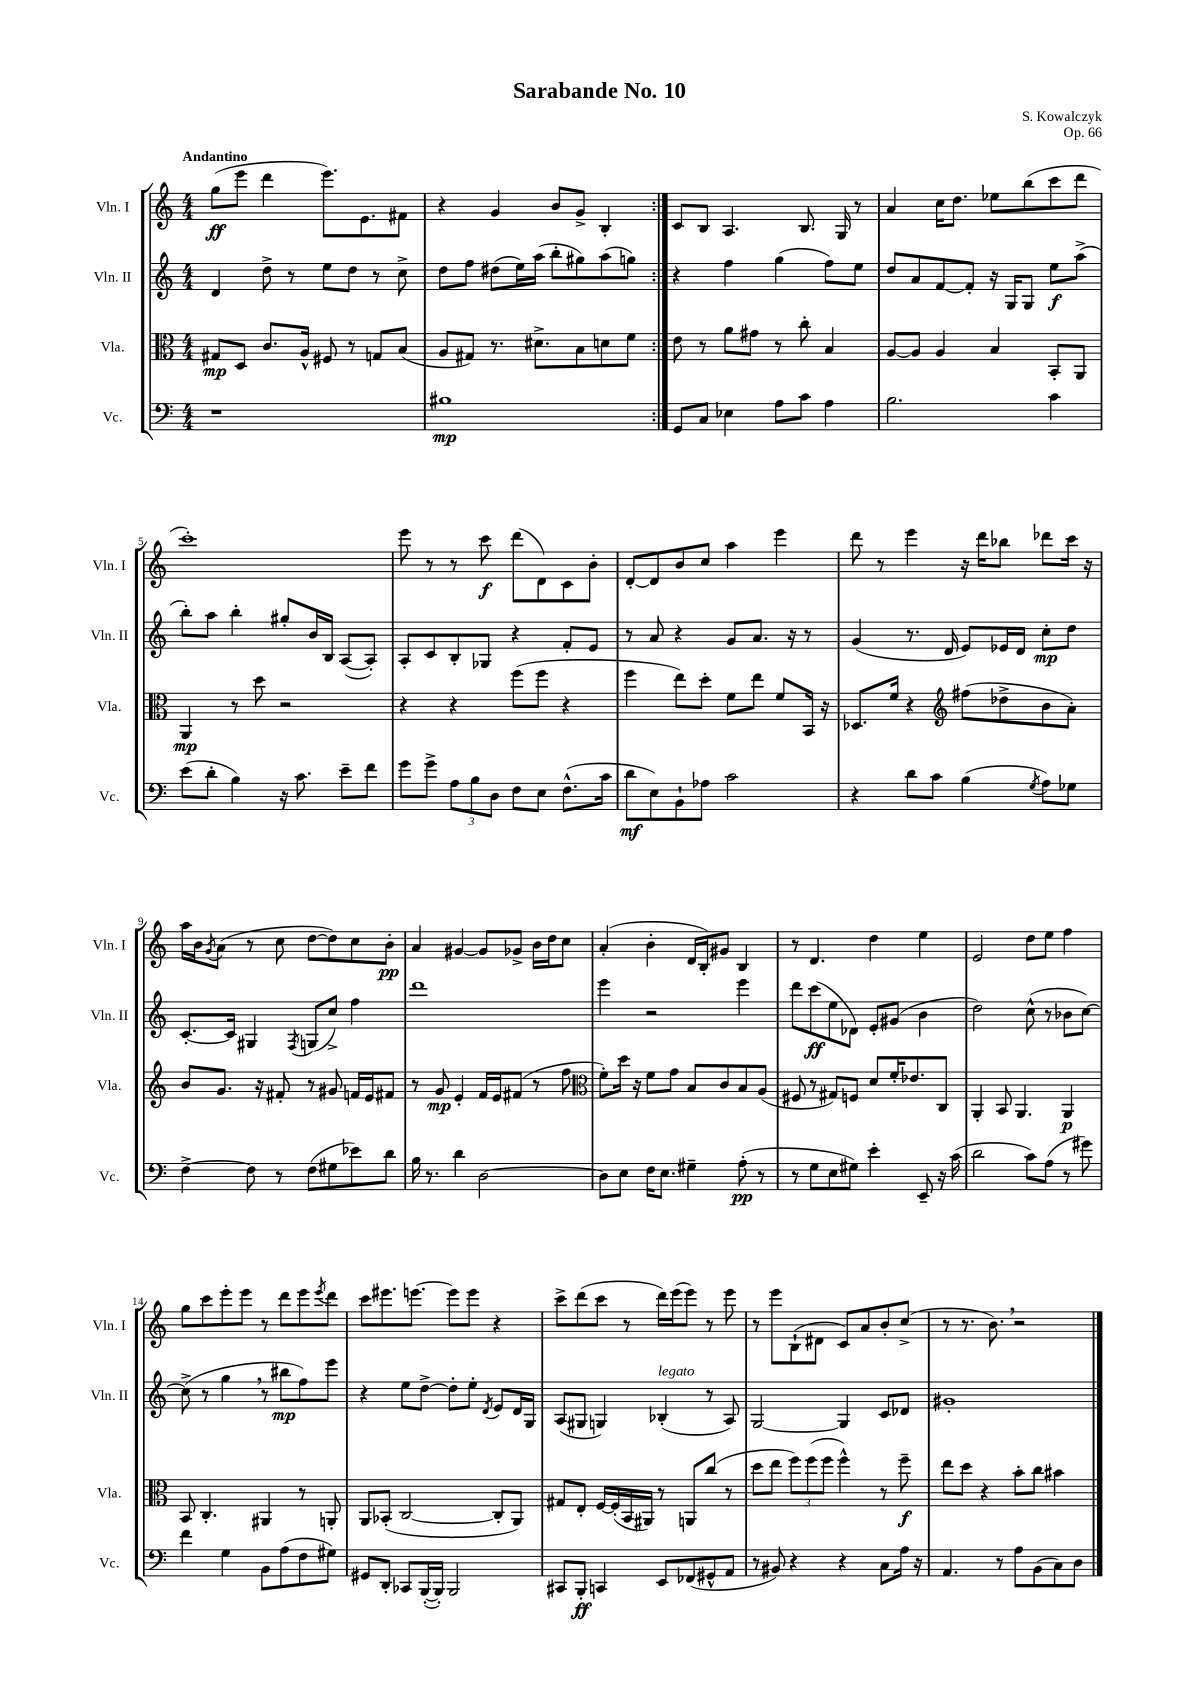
\header { title = "Sarabande No. 10" composer = "S. Kowalczyk" opus = "Op. 66" }
<<
\new StaffGroup <<
\new Staff = "s0" \with { instrumentName = "Vln. I" shortInstrumentName = "Vln. I" } {
    \clef treble \key c \major \numericTimeSignature \time 4/4 \tempo "Andantino"
    \repeat volta 2 { g''8\ff( e'''8 d'''4 e'''8.) e'8. fis'8 |
    r4 g'4 b'8 g'8-> b4-. | }
    c'8 b8 a4. b8. g16 r8 |
    a'4 c''16 d''8. ees''8 b''8( c'''8 d'''8 |
    c'''1-.) |
    e'''8 r8 r8 c'''8\f d'''8( d'8) c'8 b'8-. |
    d'8~-. d'8 b'8 c''8 a''4 e'''4 |
    d'''8 r8 e'''4 r16 d'''16 bes''8 des'''8 c'''16 r16 |
    a''16 b'16 \acciaccatura { g'8 } a'8( r8 c''8 d''8~ d''8) c''8 b'8-.\pp |
    a'4 gis'4~ gis'8 ges'8-> b'16 d''16 c''8 |
    a'4-.( b'4-. d'16 b16-.) gis'8 b4 |
    r8 d'4. d''4 e''4 |
    e'2 d''8 e''8 f''4 |
    g''8 c'''8 e'''8-. e'''8 r8 d'''8 e'''8 \acciaccatura { e'''8 } d'''8 |
    c'''8 eis'''8. e'''8.~ e'''8 e'''8 r4 |
    c'''8-> d'''8( c'''8 r8 d'''16) e'''16( e'''8) r8 e'''8 |
    r8 e'''8 b8-!( dis'8 c'8) a'8 b'8-. c''8->( |
    r8 r8. b'8.) \breathe r2 \bar "|." |
}
\new Staff = "s1" \with { instrumentName = "Vln. II" shortInstrumentName = "Vln. II" } {
    \clef treble \key c \major \numericTimeSignature \time 4/4
    \repeat volta 2 { d'4 d''8-> r8 e''8 d''8 r8 c''8-> |
    d''8 f''8 dis''8( e''16) a''16( b''8-. gis''8) a''8( g''8) | }
    r4 f''4 g''4( f''8) e''8 |
    d''8 a'8 f'8~ f'8-. r16 g16 g8 e''8\f a''8->( |
    b''8-.) a''8 b''4-. gis''8-. b'16 b16 a8~( a8-.) |
    a8-. c'8 b8-. ges8 r4 f'8-. e'8 |
    r8 a'8 r4 g'8 a'8. r16 r8 |
    g'4( r8. d'16 e'8) ees'16 d'16 c''8-.\mp d''8 |
    c'8.~-. c'16 gis4 \acciaccatura { f8 } g8( c''8->) f''4 |
    d'''1 |
    e'''4 r2 e'''4 |
    d'''8 c'''8\ff( e''8 des'8) e'8-. gis'8( b'4 |
    d''2) c''8-^( r8 bes'8 c''8~) |
    c''8->( r8 g''4 \breathe r8 bis''8\mp f''8) e'''8 |
    r4 e''8 d''8~-> d''8-. e''8-. \acciaccatura { d'8 } e'8 d'16 g16 |
    a8( gis8 g4) bes4-.^\markup { \italic "legato" }( r8 a8) |
    g2~ g4 c'8 des'8 |
    gis'1-. \bar "|." |
}
\new Staff = "s2" \with { instrumentName = "Vla." shortInstrumentName = "Vla." } {
    \clef alto \key c \major \numericTimeSignature \time 4/4
    \repeat volta 2 { gis8\mp d8 c'8. a16-^ fis8 r8 g8 b8( |
    a8 gis8) r8. dis'8.-> b8 d'8 f'8 | }
    e'8 r8 a'8 gis'8 r8 c''8-. b4 |
    a8~ a8 a4 b4 b,8-. a,8 |
    a,4\mp r8 d''8 r2 |
    r4 r4 f''8( f''8 r4 |
    f''4 e''8) d''8-. f'8 e''8 f'8 b,16 r16 |
    des8. f'16 r4 \clef treble fis''8( des''8-> b'8 a'8-.) |
    b'8 g'8. r16 fis'8-. r8 gis'8 f'16 e'16 fis'8 |
    r8 g'8\mp e'4-. f'16 e'16 fis'8( r8 f''8 |
    \clef alto f'8-.) d''16 r16 f'8 g'8 b8 c'8 b8 a8( |
    fis8 r8 gis8) f8 d'8 f'16-. ees'8. c8 |
    a,4-. b,8 a,4. a,4\p |
    b,8 c4.-. ais,4 r8 a,8-. |
    a,8 bes,8-.( c2~ c8-. a,8) |
    gis8 e8-. f16~ f16-.( b,16 ais,16) r8 a,8 c''8( r8 |
    d''8 e''8 \tuplet 3/2 { f''8) f''8( f''8 } f''4-^) r8 f''8--\f |
    e''8 d''8 r4 b'8-. c''8 bis'4 \bar "|." |
}
\new Staff = "s3" \with { instrumentName = "Vc." shortInstrumentName = "Vc." } {
    \clef bass \key c \major \numericTimeSignature \time 4/4
    \repeat volta 2 { r1 |
    bis1\mp | }
    g,8 c8 ees4 a8 c'8 a4 |
    b2. c'4 |
    e'8( d'8-. b4) r16 c'8. e'8-- f'8 |
    g'8 g'8-> \tuplet 3/2 { a8 b8 d8 } f8 e8 f8.-^( c'16 |
    d'8\mf e8) b,8-! aes8 c'2 |
    r4 d'8 c'8 b4( \acciaccatura { g8 } a8) ges8 |
    f4~-> f8 r8 f8( gis8 ees'8) d'8 |
    b16 r8. d'4 d2~ |
    d8 e8 f16 e8. gis4-- a8-.\pp( r8 |
    r8 g8 e8 gis8) e'4-. e,8-- r16 c'16( |
    d'2 c'8) a8( r8 gis'8) |
    f'4 g4 b,8 a8( f8 gis8) |
    gis,8 d,8-. ces,8 b,,16~-.( b,,16-.) b,,2 |
    cis,8 b,,8-.\ff c,4 e,8 fes,8( gis,8-^ a,8 |
    r8 bis,8) r4 r4 c8 a16 r16 |
    a,4. r8 a8 b,8( c8) d8 \bar "|." |
}
>>
>>
